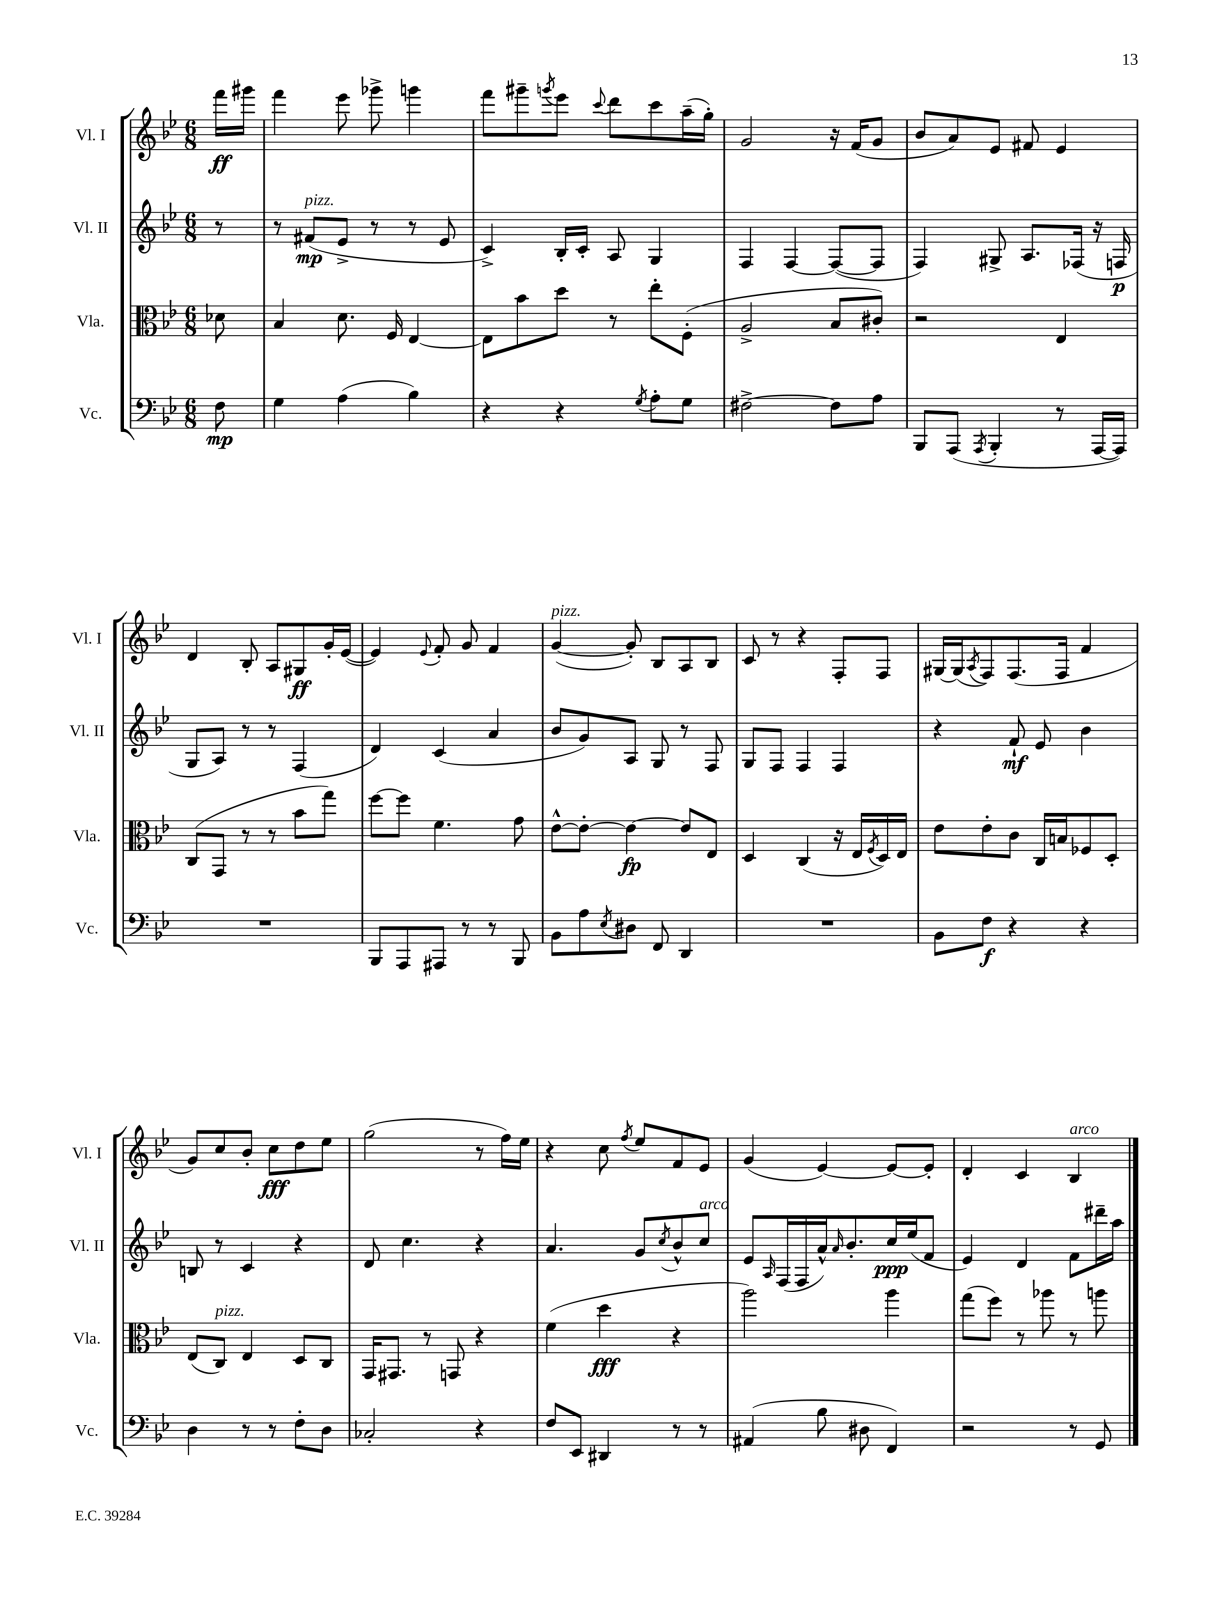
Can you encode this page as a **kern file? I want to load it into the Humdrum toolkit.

**kern	**kern	**kern	**kern
*staff4	*staff3	*staff2	*staff1
*clefF4	*clefC3	*clefG2	*clefG2
*k[b-e-]	*k[b-e-]	*k[b-e-]	*k[b-e-]
*M6/8	*M6/8	*M6/8	*M6/8
8F	8d-	8r	16fff
.	.	.	16ggg#
=	=	=	=
4G	4B-	8r	4fff
.	.	(8f#	.
(4A	8.d	8e-^	8eee-
.	.	8r	8ggg-^
.	16F	.	.
4B-)	[4E-	8r	4ggg
.	.	8e-	.
=	=	=	=
4r	8E-]	4c^)	8fff
.	8b-	.	8ggg#~
.	.	.	8qggg
4r	8dd	16B-'	8eee-
.	.	16c'	.
.	.	.	8qqccc
.	8r	8A	8ddd
8qG	.	.	.
8A'	8ee-'	4G	8ccc
8G	(8F'	.	(16aa~
.	.	.	16gg')
=	=	=	=
[2F#^	2A^	4F	2g
.	.	[4F	.
8F#]	8B-	(8F_	16r
.	.	.	(16f
8A	8c#')	8F]	8g
=	=	=	=
8BBB-	2r	4F)	8b-
(8AAA	.	.	8a)
8qAAA	.	.	.
4BBB-'	.	8G#^	8e-
.	.	8.A	8f#
8r	4E-	.	4e-
.	.	(16F-	.
[16AAA	.	16r	.
16AAA])	.	16F	.
=	=	=	=
2.r	(8C	8G	4d
.	8GG	8A)	.
.	8r	8r	8B-'
.	8r	8r	8A
.	8b-	(4F	8G#
.	8gg)	.	16g'
.	.	.	([16e-
=	=	=	=
8BBB-	[8ff	4d)	4e-])
8AAA	8ff]	.	.
.	.	.	8qqe-
8AAA#	4.f	(4c	8f'
8r	.	.	8g
8r	.	4a	4f
8BBB-	8g	.	.
=	=	=	=
8BB-	[8e-^^	8b-	([4g
8A	8e-'_	8g)	.
8qE-	.	.	.
8D#	4e-_	8A	8g'])
8FF	.	8G	8B-
4DD	8e-]	8r	8A
.	8E-	8F	8B-
=	=	=	=
2.r	4D	8G	8c
.	.	8F	8r
.	(4C	4F	4r
.	16r	4F	8F'
.	16E-	.	.
.	8qF	.	.
.	16D)	.	8F
.	16E-	.	.
=	=	=	=
8BB-	8e-	4r	[16G#
.	.	.	(16G#]
.	.	.	8qA
8F	8e-'	.	8F)
4r	8c	8f`	(8.F
.	16C	8e-	.
.	16B	.	16F
4r	8F-	4b-	4f
.	8D'	.	.
=	=	=	=
4D	(8E-	8B	8g)
.	8C)	8r	8cc
8r	4E-	4c	8b-'
8r	.	.	8cc
8F'	8D	4r	8dd
8D	8C	.	8ee-
=	=	=	=
2C-'	16GG	8d	(2gg
.	8.GG#	.	.
.	.	4.cc	.
.	8r	.	.
.	8GG	.	.
4r	4r	4r	8r
.	.	.	16ff)
.	.	.	16ee-
=	=	=	=
8F	(4f	4.a	4r
8EE-	.	.	.
4DD#	4dd	.	8cc
.	.	.	8qff
.	.	8g	8ee-
.	.	8qcc	.
8r	4r	8b-^^	8f
8r	.	8cc	8e-
=	=	=	=
(4AA#	2aa)	8e-	(4g
.	.	16qqA	.
.	.	(16F	.
.	.	16F	.
8B-	.	16a^^)	[4e-)
.	.	16qqa	.
.	.	8.b-'	.
8D#	.	.	.
4FF)	4aa	16cc	8e-_
.	.	(16ee-	.
.	.	8f	8e-']
=	=	=	=
2r	(8gg	4e-)	4d'
.	8ff)	.	.
.	8r	4d	4c
.	8aa-	.	.
8r	8r	8f	4B-
8GG	8aa	16ddd#~	.
.	.	16aa	.
==	==	==	==
*-	*-	*-	*-
